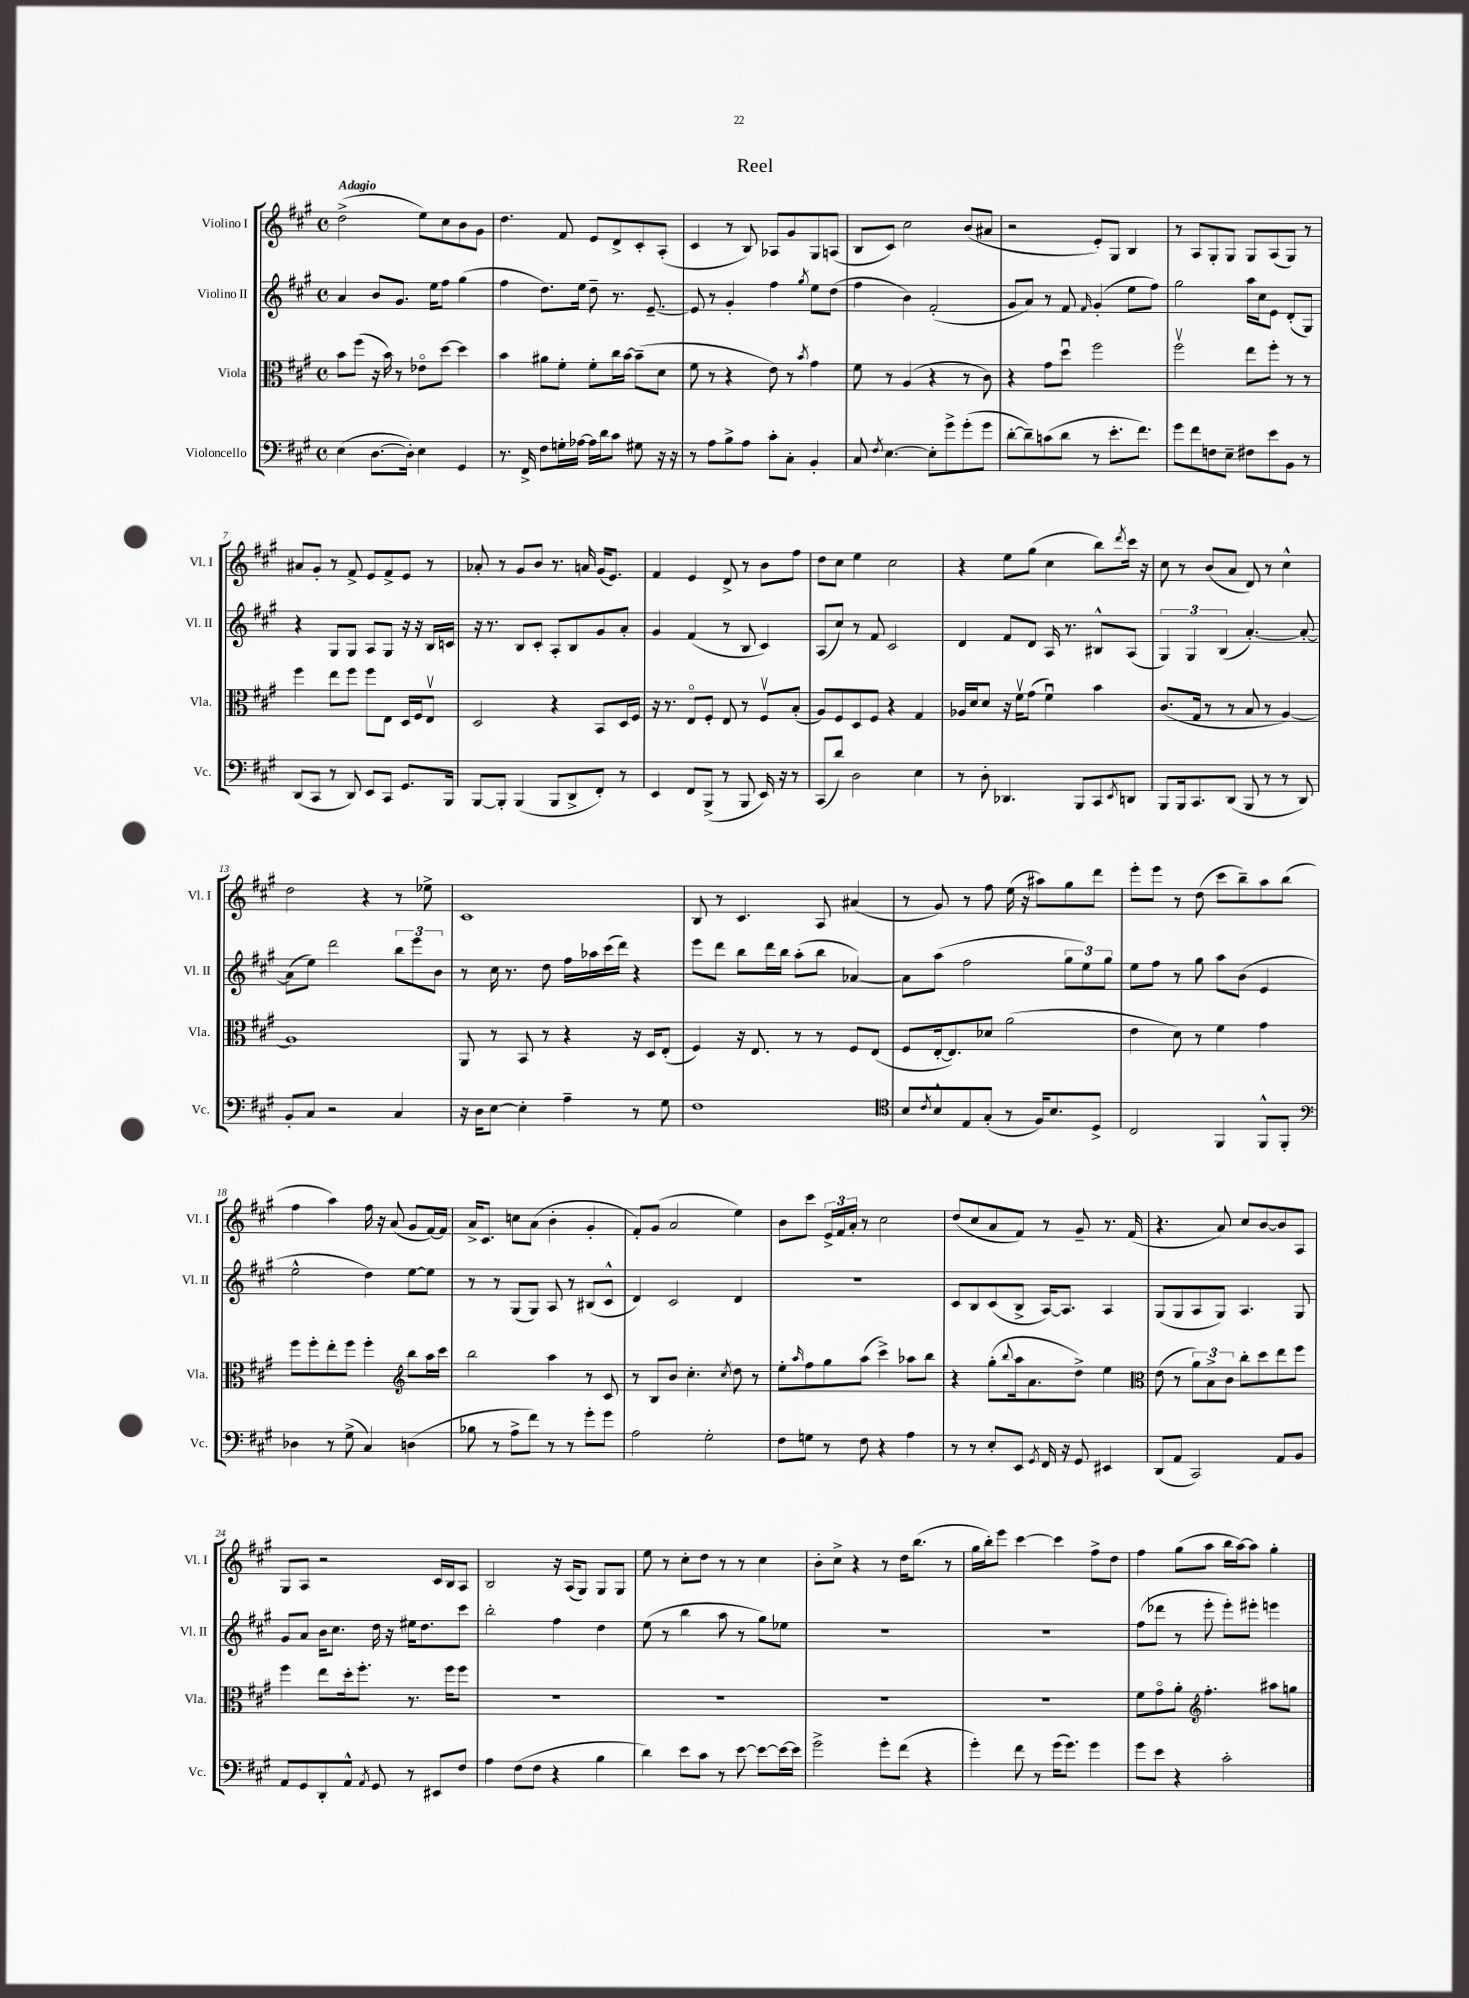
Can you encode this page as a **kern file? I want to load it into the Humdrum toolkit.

**kern	**kern	**kern	**kern
*part4	*part3	*part2	*part1
*staff4	*staff3	*staff2	*staff1
*I"Violoncello	*I"Viola	*I"Violino II	*I"Violino I
*I'Vc.	*I'Vla.	*I'Vl. II	*I'Vl. I
*clefF4	*clefC3	*clefG2	*clefG2
*k[f#c#g#]	*k[f#c#g#]	*k[f#c#g#]	*k[f#c#g#]
*M4/4	*M4/4	*M4/4	*M4/4
*met(c)	*met(c)	*met(c)	*met(c)
=1	=1	=1	=1
!	!	!	!LO:TX:a:B:t=Adagio
(4E\	8b\L	4a/	(2dd^\
.	(8ff#\J	.	.
[8.D\L	16r	8b/L	.
.	16b\)	.	.
.	8r	8.g#/J	.
16D'\Jk])	.	.	.
4E\	8e-X\L	.	8ee\L)
.	.	16ee\KL	.
.	[8dd\J	8ff#\J	8cc#\
4GG#/	4dd\]	(4gg#\	8b\
.	.	.	8g#\J
=2	=2	=2	=2
8.r	4b\	4ff#\	4.dd\
16FF#^/	.	.	.
8F#\L	8a#X\L	8.dd\L)	.
16Gn'\L	8f#'\J	.	8f#/
[16A-X\JJ	.	16ee\Jk	.
16A-\LL]	8f#'\L	8dd~\	8e/L
16d\J	.	.	.
8c#\J	16cc#\L	8.r	8d^/
.	[16b\JJ	.	.
8G#X\	(8b~\L]	.	8c#'/
.	.	[8.e~/	.
16r	8d\J	.	(8A'/J
16r	.	.	.
=3	=3	=3	=3
8r	8f#\	8e/]	4c#/
8A\L	8r	8r	.
8B^\	4r	4g#'/	8r
8A\J	.	.	8B/)
8c#'\L	8e\)	4ff#\	8A-X/L
8C#'\J	8r	.	8g#/
.	8qb/	8qgg#/	.
4BB'/	4g#\	8ee\L	8G#/
.	.	(8dd\J	(8An/J
=4	=4	=4	=4
8C#/	8f#\	4ff#\	8B/L
8qF#/	.	.	.
[4.E\	8r	.	8c#/J)
.	(4A/	4b\)	2cc#\
8E'\L]	4r	(2f#'/	.
8g#^\	.	.	.
(8g#'\	8r	.	(8b/L
8g#\J	8c#\)	.	8a#X/J
=5	=5	=5	=5
[8d'\L	4r	8g#/L	2r
8d~\])	.	8a/J)	.
(8cn\	8g#\L	8r	.
8d\J	8ddu\J	8f#/	.
.	.	16qqf#/	.
8r	2ff#\	(4g#'/	8e'/L)
8.e'\L	.	.	8G#/J
.	.	8ee\L	4B/
8.f#\J)	.	.	.
.	.	8ff#\J)	.
=6	=6	=6	=6
8g#\L	2ff#v\	2gg#\	8r
8f#\	.	.	8A/L
8Fn\	.	.	8G#'/
8E~\J	.	.	8G#/J
8F#X\L	8ee\L	16aa\LL	8G#/L
.	.	16cc#\J	.
8e\	8ff#'\J	8e\J	(8A/
8BB\J	8r	(8d'/L	8G#/J)
8r	8r	8G#/J)	8r
!!LO:LB:g=z
=7	=7	=7	=7
(8DD/L	4ff#\	4r	8a#X/L
8CC#/J	.	.	8g#'/J
8r	8ee\L	8G#/L	8r
8DD/)	8ff#\J	8G#/J	8f#^/
8EE/L	8ff#\L	8A/L	8e/L
8CC#/J	8E\J	8G#/J	8f#^/
8.GG#/L	16D/LL	16r	8e/J
.	16F#/J	16r	.
.	8Ev/J	16B/LL	8r
16BBB/Jk	.	16cn/JJ	.
=8	=8	=8	=8
[8BBB/L	2D/	16r	8a-X'/
.	.	8.r	.
8BBB'/J]	.	.	8r
(4BBB/	.	8B/L	8g#/L
.	.	8c#'/J	8b/J
8BBB/L	4r	8A'/L	8.r
8DD^/	.	8B/	.
.	.	.	16an/
8FF#'/J)	8BB/L	8g#/	(16g#/KL
.	.	.	8.e/J)
8r	16D/L	8a'/J	.
.	16F#/JJ	.	.
=9	=9	=9	=9
4EE/	16r	4g#/	4f#/
.	8.r	.	.
8FF#/L	8E/L	(4f#/	4e/
(8BBB^/J	8F#'/J	.	.
8r	8E/	8r	8d^/
8BBB/	8r	8B/	8r
16EE/)	8F#v/L	4c#/)	8b\L
16r	.	.	.
8r	(8B'/J	.	8ff#\J
=10	=10	=10	=10
(8CC#/L	8A/L)	(8A/L	8dd\L
8d/J)	8F#/	8cc#/J)	8cc#\J
2D\	8D/	8r	4ee\
.	8F#/J	8f#/	.
.	4r	2c#/	2cc#\
4E\	4G#/	.	.
=11	=11	=11	=11
8r	16A-X/LL	4d/	4r
.	16d/J	.	.
8D'\	8d/J	.	.
4.DD-X/	16r	8f#/L	8ee\L
.	16f#v\KL	.	.
.	(8g#\J	8d/J	(8gg#\J
.	4f#u\)	16A/	4cc#\
.	.	8.r	.
8BBB/L	.	.	.
8CC#/	4b\	8B#X^^/L	8bb\L)
8qEE/	.	.	8qddd/
8DDn/J	.	(8A/J	16ccc#\Jk
.	.	.	16r
=12	=12	=12	=12
8BBB/L	(8.c#/L	6G#/)	8cc#\
16BBB/k	.	.	8r
.	.	6G#/	.
8.CC#/	16G#/Jk	.	.
.	8r	.	(8b/L
.	.	(6B/	.
(8DD/J	8r	.	8a/J
8BBB/	8B/	[4.a'/)	8d/)
8r	8r	.	8r
8r	[4A/)	.	4cc#^^\
8DD/)	.	8a'/_	.
!!LO:LB:g=z
=13	=13	=13	=13
8BB'/L	1A]	(8a\L]	2dd\
8C#/J	.	8ee\J)	.
2r	.	2ddd\	.
.	.	.	4r
4C#/	.	12bb\L	8r
.	.	12eee\	.
.	.	.	8ee-X^\
.	.	12b\J	.
=14	=14	=14	=14
16r	8AA/	8r	1c#
16D\KL	.	.	.
[8E\J	8r	16cc#\	.
.	.	8.r	.
4E'\]	8BB/	.	.
.	8r	8dd\	.
4A~\	4r	16ff#\LL	.
.	.	16aa-X\	.
.	.	(16ccc#\	.
.	.	16ddd\JJ)	.
8r	16r	4r	.
.	16D/KL	.	.
8G#\	(8E'/J	.	.
=15	=15	=15	=15
1F#	4F#/)	8eee\L	8B/
.	.	8ddd\J	8r
.	16r	8bb\L	4.c#/
.	8.E/	.	.
.	.	16ddd\L	.
.	.	16bb\JJ	.
.	8r	(8aa'\L	.
.	8r	8bb\J	8A/
.	8F#/L	[4a-X/)	(4a#X/
.	(8E/J	.	.
=16	=16	=16	=16
*clefC4	*	*	*
8B/L	8F#/L	8a-\L]	8r
8qc#/	.	.	.
8B^^/	[16E'/k	(8aa\J	8g#/)
.	8.E/])	.	.
8E/	.	2ff#\	8r
(8G#'/J	8d-X/J	.	8ff#\
8r	(2a\	.	(16ee\
.	.	.	16r
16F#/KL)	.	.	8aa#X\L)
8.B/	.	.	.
.	.	12gg#\L	8gg#\
.	.	12ee\)	.
8D^/J	.	.	8ddd\J
.	.	12gg#\J	.
=17	=17	=17	=17
2C#/	4e\	8ee\L	8eee'\L
.	.	8ff#\J	8eee\J
.	8d\)	8r	8r
.	8r	8gg#\	(8dd\
4FF#/	4f#\	8aa\L	8ccc#\L
.	.	(8b\J	8bb~\)
8FF#^^/L	4g#\	4e/	8aa\
8FF#'/J	.	.	(8bb\J
!!LO:LB:g=z
=18	=18	=18	=18
*clefF4	*	*	*
4D-X\	8ff#\L	2ee^^\	4ff#\
.	8ff#'\	.	.
8r	8ee'\	.	4aa\)
(8G#^\	8ff#\J	.	.
4C#/)	4ff#'\	4dd\)	16ff#\
.	.	.	16r
.	.	.	(8a/
*	*clefG2	*	*
(4Dn\	8bb\L	[8ee\L	8g#/L
.	16aa\L	8ee\J]	[16f#/L)
.	16ccc#\JJ	.	16f#/JJ]
=19	=19	=19	=19
8B-X\	2bb\	8r	16a^/KL
.	.	.	8.c#/J
8r	.	8r	.
8A^\L	.	(8G#/L	8ccn\L
8f#\J)	.	8G#/J)	(8a\J
8r	4aa\	8A/	4b'\
8r	.	8r	.
8g#'\L	8r	(8B#X/L	4g#'/
8g#\J	8c#/	8c#^^/J	.
=20	=20	=20	=20
2A\	8r	4d/)	8f#'/L)
.	8B/L	.	(8g#/J
.	8b/J	2c#/	2a/
.	4.cc#'\	.	.
2G#'\	.	.	.
.	8qcc#/	.	.
.	8dd\	4d/	4ee\)
.	8r	.	.
=21	=21	=21	=21
8F#\L	8ee'\L	1r	8b\L
.	16qqaa/	.	.
8Gn\J	8ff#\	.	8ccc#\J
8r	8gg#\	.	24e^/LL
.	.	.	24f#/
.	.	.	24a'/JJ
8F#\	(8aa\J	.	8r
4r	4ccc#^\)	.	2cc#\
4A\	8aa-X\L	.	.
.	8bb\J	.	.
=22	=22	=22	=22
8r	4r	8c#/L	(8dd/L
8r	.	8B/	8cc#/
8E'/L	(8gg#'\L	(8c#/	8a/
.	8qqbb/	.	.
8EE/J	16aa\k	8B^/J	8f#/J)
.	8.a\	.	.
8qGG#/	.	.	.
16FF#/	.	[16A/KL)	8r
16r	.	8.A/J]	.
8GG#/	8dd^\J)	.	8g#~/
4EE#X/	4ee\	4A/	8.r
.	.	.	(16f#/
=23	=23	=23	=23
*	*clefC3	*	*
(8DD/L	(8e\	(8G#/L	4.r
8AA/J	8r	8G#/	.
2CC#/)	12a\L)	8A/	.
.	12B^\	.	.
.	.	8G#/J)	8a/)
.	12c#\J	.	.
.	8cc#'\L	4.A/	8cc#/L
.	8dd\	.	[8b/
8AA/L	8ee\	.	8b/]
8BB/J	8ff#\J	8G#/	8A/J
!!LO:LB:g=z
=24	=24	=24	=24
8AA/L	4ff#\	8g#/L	8G#/L
8GG#/	.	8a/J	8A/J
8DD'/	8ee\L	16b\KL	2r
.	.	8.cc#\J	.
8AA^^/J	16dd'\k	.	.
.	8.ff#'\J	.	.
8qAA/	.	.	.
8GG#/	.	16dd\	.
.	.	16r	.
8r	8.r	16ee#X\KL	.
.	.	8.dd\	.
8EE#X/L	.	.	16c#/LL
.	16ff#\KL	.	16B/J
8F#/J	8ff#\J	8ccc#\J	8A/J
=25	=25	=25	=25
4A\	1r	2bb'\	2B/
(8F#\L	.	.	.
8F#\J	.	.	.
4r	.	4ff#\	16r
.	.	.	(16A/KL
.	.	.	8G#/J)
4B\	.	4dd\	8G#/L
.	.	.	8G#/J
=26	=26	=26	=26
4d\)	1r	(8ee\	8ee\
.	.	8r	8r
8e\L	.	4bb\	8cc#'\L
8c#\J	.	.	8dd\J
8r	.	8aa\	8r
[8e\	.	8r	8r
8e\L_	.	8gg#\L)	4cc#\
16e\L_	.	8ee-X\J	.
16e\JJ]	.	.	.
=27	=27	=27	=27
2g#^\	1r	1r	8b'\L
.	.	.	8cc#^\J
.	.	.	4r
8g#'\L	.	.	8r
(8f#\J	.	.	16dd\KL
.	.	.	(8.bb\J
4r	.	.	.
.	.	.	8r
=28	=28	=28	=28
4g#'\)	1r	1r	16gg#\LL
.	.	.	16bb'\J)
.	.	.	8eee\J
8f#\	.	.	[4ccc#\
8r	.	.	.
(16g#\KL	.	.	4ccc#\]
8.g#\J)	.	.	.
4g#\	.	.	8ff#^\L
.	.	.	8dd\J
=29	=29	=29	=29
8g#\L	8f#\L	(8ff#\L	4ff#\
8e\J	8g#\	8ddd-X\J	.
4r	8a'\J	8r	(8gg#\L
*	*clefG2	*	*
.	4.ff#'\	8eee'\	8aa\J
2c#'\	.	8eee'\L)	16bb\LL
.	.	.	[16aa\J)
.	.	8eee#X'\J	8aa\J]
.	8aa#X\L	4eeen\	4gg#'\
.	8ggn\J	.	.
==	==	==	==
*-	*-	*-	*-
